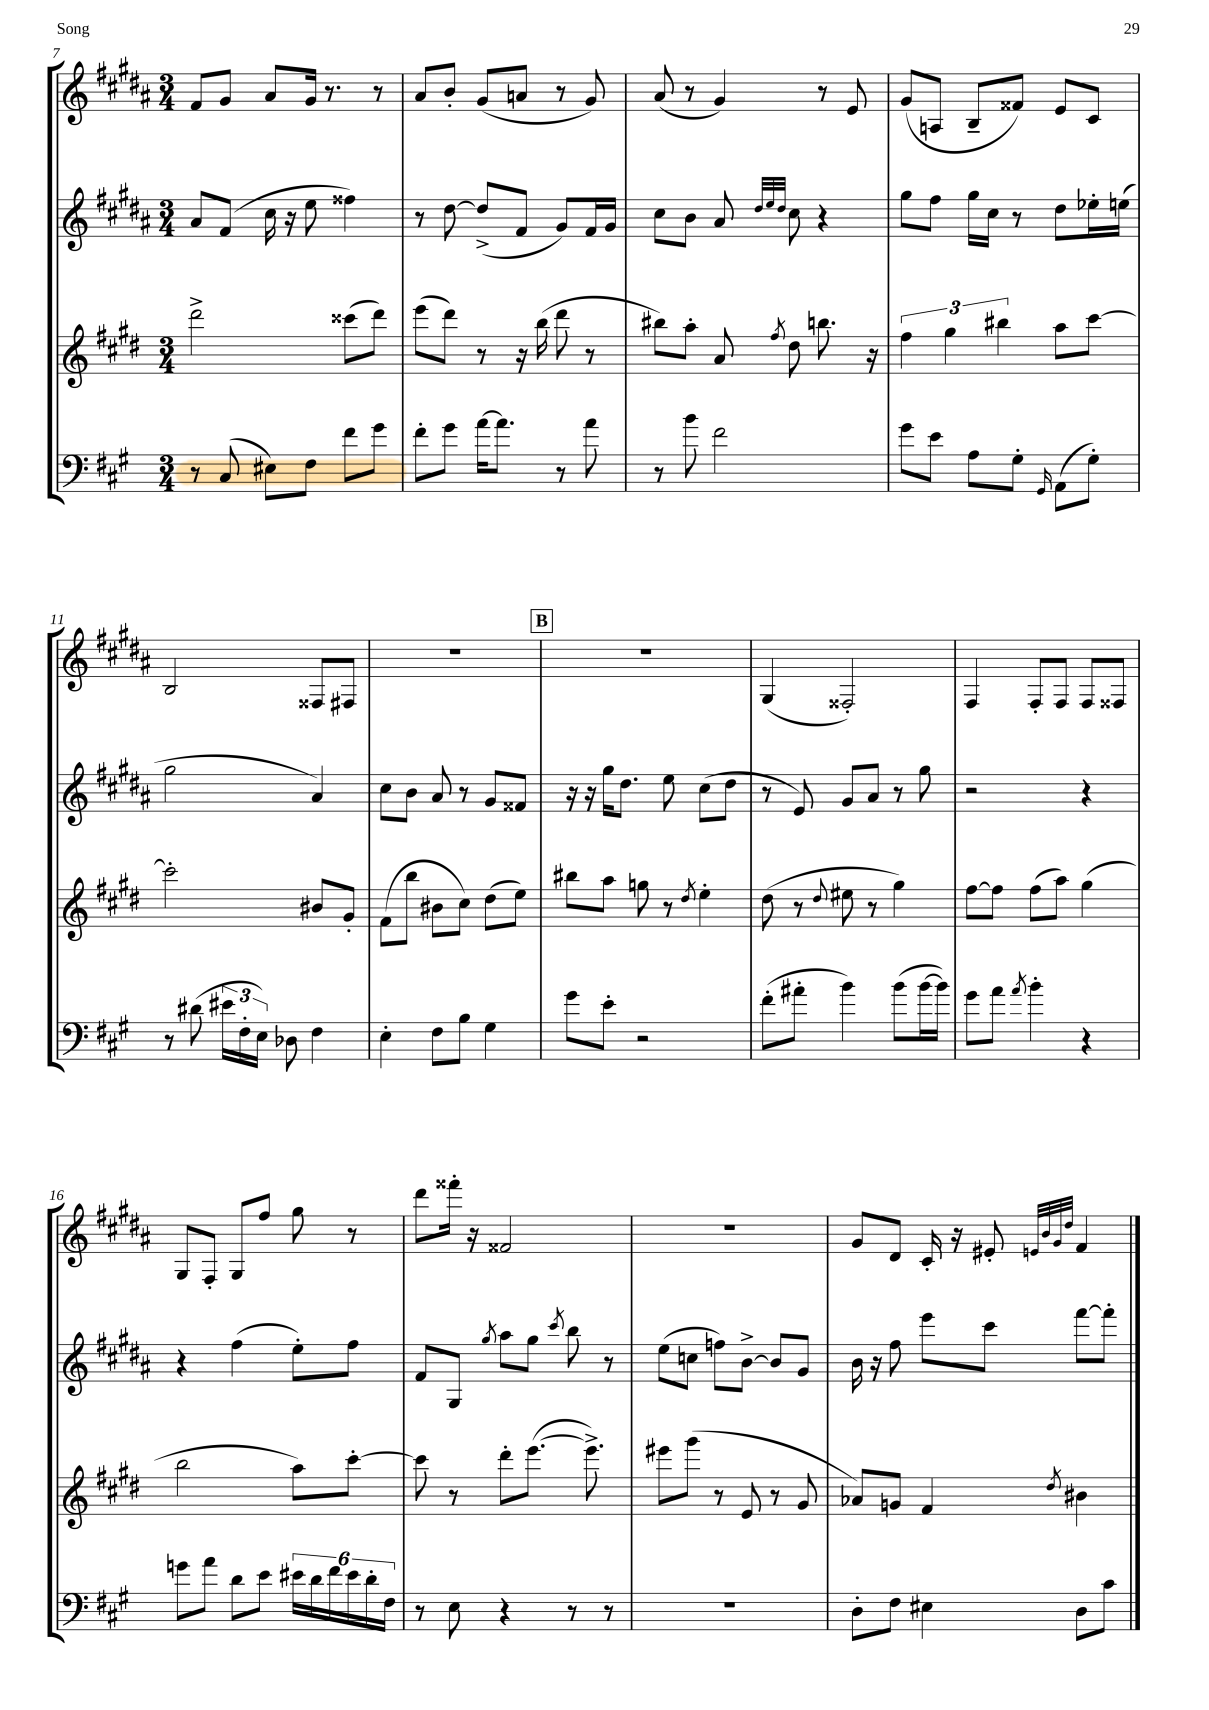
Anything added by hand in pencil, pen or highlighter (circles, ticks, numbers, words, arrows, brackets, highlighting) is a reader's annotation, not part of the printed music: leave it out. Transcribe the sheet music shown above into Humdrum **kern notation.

**kern	**kern	**kern	**kern
*part4	*part3	*part2	*part1
*staff4	*staff3	*staff2	*staff1
*clefF4	*clefG2	*clefG2	*clefG2
*k[f#c#g#]	*k[f#c#g#d#]	*k[f#c#g#d#a#]	*k[f#c#g#d#a#]
*M3/4	*M3/4	*M3/4	*M3/4
=7	=7	=7	=7
8r	2ddd#^\	8a#/L	8f#/L
(8C#/	.	(8f#/J	8g#/J
8E#X\L)	.	16cc#\	8a#/L
.	.	16r	.
8F#\J	.	8ee\	16g#/Jk
.	.	.	8.r
8f#\L	(8ccc##X\L	4ff##X\)	.
8g#\J	8ddd#\J)	.	8r
=8	=8	=8	=8
8f#'\L	(8eee\L	8r	8a#/L
8g#\J	8ddd#\J)	[8dd#\	8b'/J
[16a\KL	8r	(8dd#^/L]	(8g#/L
8.a\J]	.	.	.
.	16r	8f#/J	8an/J
.	(16bb\	.	.
8r	8ddd#\	8g#/L)	8r
8a\	8r	16f#/L	8g#/)
.	.	16g#/JJ	.
=9	=9	=9	=9
8r	8bb#X\L)	8cc#\L	(8a#/
8b\	8aa'\J	8b\J	8r
2f#\	8a/	8a#/	4g#/)
.	.	32qqdd#/LLL	.
.	.	32qqee/	.
.	8qff#/	32qqdd#/JJJ	.
.	8dd#\	8cc#\	.
.	8.bbn\	4r	8r
.	.	.	8e/
.	16r	.	.
=10	=10	=10	=10
8g#\L	6ff#\	8gg#\L	(8g#/L
8e\J	.	8ff#\J	8An/J
.	6gg#\	.	.
8A\L	.	16gg#\LL	8B~/L
.	.	16cc#\JJ	.
.	6bb#X\	.	.
8G#'\J	.	8r	8f##X/J)
16qqGG#/	.	.	.
(8AA\L	8aa\L	8dd#\L	8e/L
8G#'\J)	[8ccc#\J	16ee-X'\L	8c#/J
.	.	(16een\JJ	.
!!LO:LB:g=z
=11	=11	=11	=11
8r	2ccc#'\]	2gg#\	2B/
(8d#X\	.	.	.
24e#X\LL	.	.	.
24F#'\	.	.	.
24E\JJ)	.	.	.
8D-X\	.	.	.
4F#\	8b#X/L	4a#/)	8F##X/L
.	8g#'/J	.	8F#X/J
=12	=12	=12	=12
4E'\	(8f#\L	8cc#\L	2.r
.	8bb\J	8b\J	.
8F#\L	8b#X\L	8a#/	.
8B\J	8cc#\J)	8r	.
4G#\	(8dd#\L	8g#/L	.
.	8ee\J)	8f##X/J	.
!!LO:REH:place=s1:t=B
=13	=13	=13	=13
8g#\L	8bb#X\L	16r	2.r
.	.	16r	.
8e'\J	8aa\J	16gg#\KL	.
.	.	8.dd#\J	.
2r	8ggn\	.	.
.	8r	8ee\	.
.	8qdd#/	.	.
.	4ee'\	(8cc#\L	.
.	.	8dd#\J	.
=14	=14	=14	=14
(8f#'\L	(8dd#\	8r	(4G#/
8a#X'\J	8r	8e/)	.
.	8qqdd#/	.	.
4b\)	8ee#X\	8g#/L	2F##X'/)
.	8r	8a#/J	.
(8b\L	4gg#\)	8r	.
[16b\L	.	8gg#\	.
16b\JJ])	.	.	.
=15	=15	=15	=15
8g#\L	[8ff#\L	2r	4F#/
8a\J	8ff#\J]	.	.
8qa/	.	.	.
4b'\	(8ff#\L	.	8F#'/L
.	8aa\J)	.	8F#/J
4r	(4gg#\	4r	8F#/L
.	.	.	8F##X/J
!!LO:LB:g=z
=16	=16	=16	=16
8gn\L	2bb\	4r	8G#/L
8a\J	.	.	8F#'/J
8d\L	.	(4ff#\	8G#/L
8e\J	.	.	8ff#/J
24e#X\LL	8aa\L)	8ee'\L)	8gg#\
24d\	.	.	.
24f#\	.	.	.
24e#\	[8ccc#'\J	8ff#\J	8r
24d'\	.	.	.
24F#\JJ	.	.	.
=17	=17	=17	=17
8r	8ccc#\]	8f#/L	8ddd#\L
8E\	8r	8G#/J	16fff##X'\Jk
.	.	.	16r
.	.	8qgg#/	.
4r	8ddd#'\L	8aa#\L	2f##X/
.	([8.eee\J	8gg#\J	.
.	.	8qccc#/	.
8r	.	8bb\	.
.	8.eee^\])	.	.
8r	.	8r	.
=18	=18	=18	=18
2.r	8eee#X\L	(8ee\L	2.r
.	(8ggg#\J	8ccn\J	.
.	8r	8ffn\L)	.
.	8e/	[8b^\J	.
.	8r	8b/L]	.
.	8g#/	8g#/J	.
=19	=19	=19	=19
8D'\L	8a-X/L)	16b\	8g#/L
.	.	16r	.
8F#\J	8gn/J	8ff#\	8d#/J
4E#X\	4f#/	8eee\L	16c#'/
.	.	.	16r
.	.	8ccc#\J	8e#X'/
.	.	.	32qqen/LLL
.	.	.	32qqb/
.	.	.	32qqg#/
.	8qdd#/	.	32qqdd#/JJJ
8D\L	4b#X\	[8fff#\L	4f#/
8c#\J	.	8fff#'\J]	.
==	==	==	==
*-	*-	*-	*-
